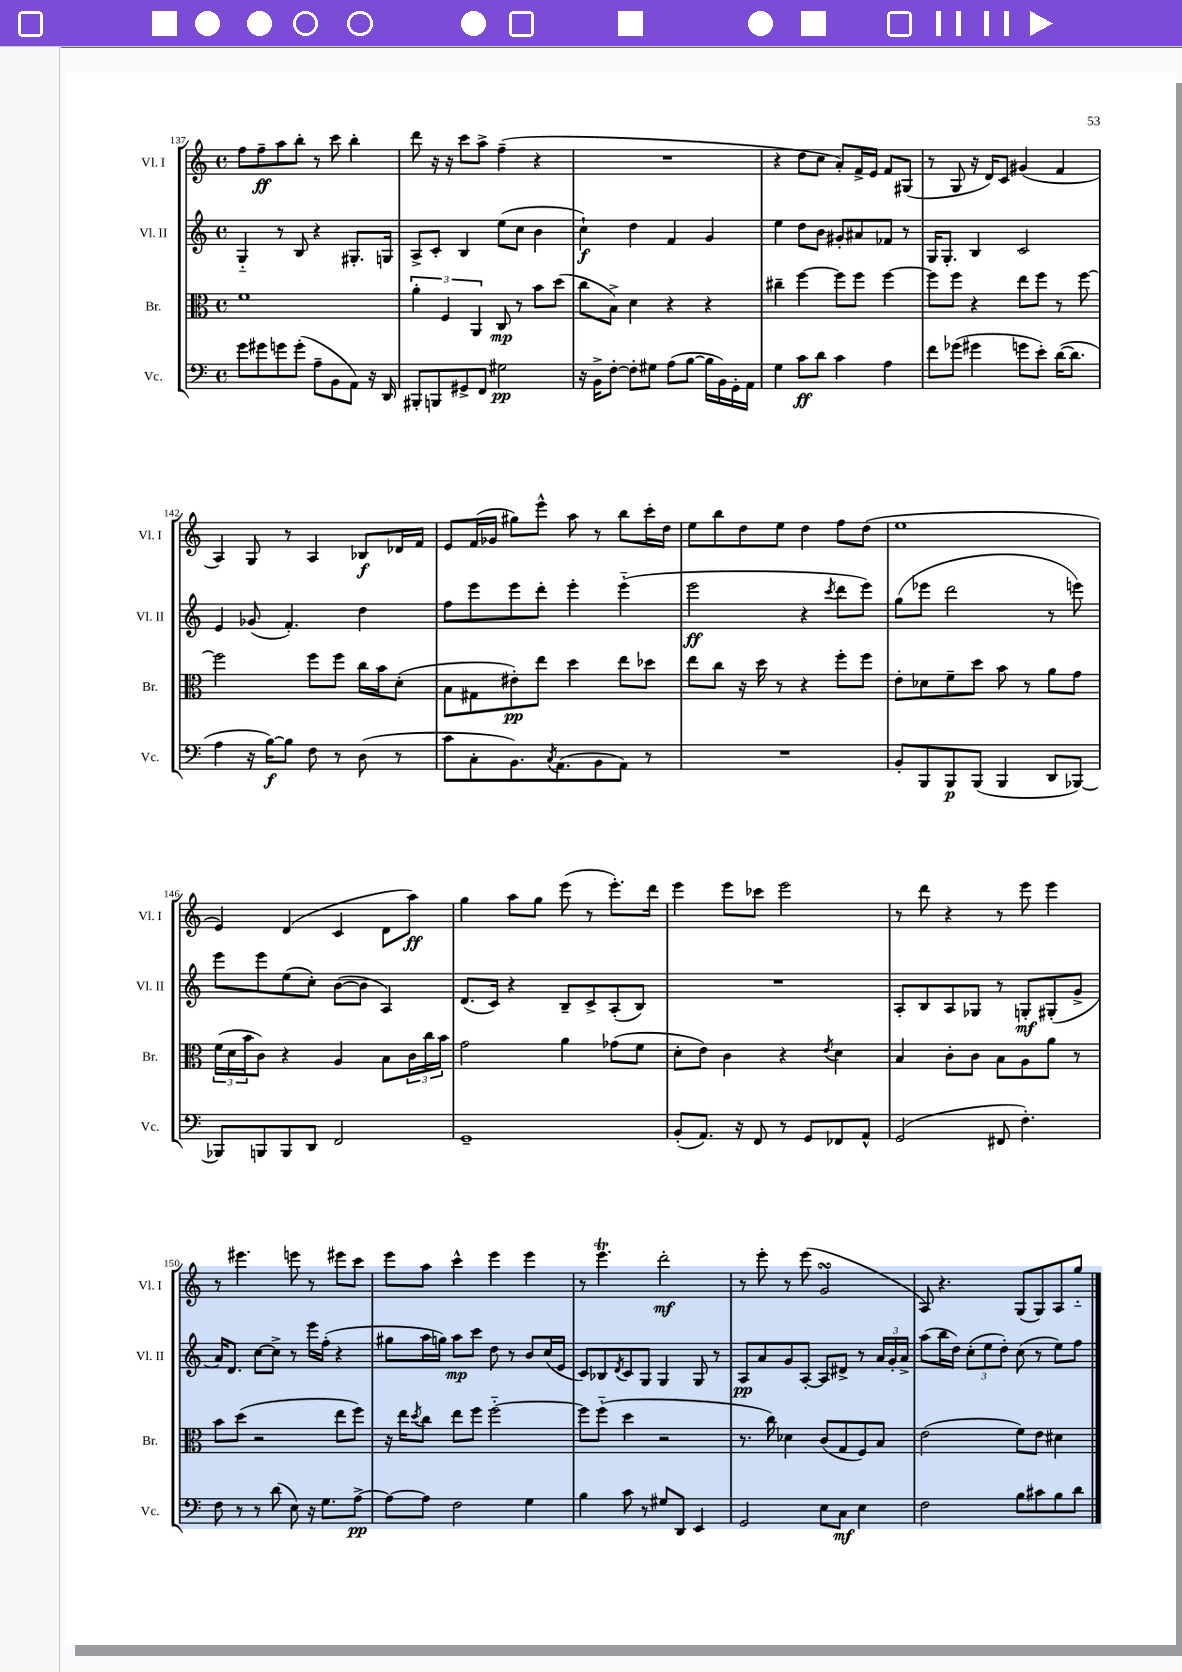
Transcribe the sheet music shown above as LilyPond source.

<<
\new StaffGroup <<
\new Staff = "s0" \with { instrumentName = "Vl. I" shortInstrumentName = "Vl. I" } {
    \clef treble \key c \major \defaultTimeSignature \time 4/4
    f''8 f''8--\ff a''8 b''8-. r8 c'''8 b''4-. |
    d'''8 r16 r16 c'''8 a''8-> f''4--( r4 |
    R1 |
    r4 d''8 c''8 a'8-.) f'16-> e'16 f'8 gis8( |
    r8 g8 r16 d'16) c'8 gis'4( f'4 |
    a4) g8 r8 a4 bes8\f des'16 f'16 |
    e'8 f'16( ges'16 gis''8) e'''8-^ a''8 r8 b''8 c'''16-. d''16 |
    e''8 b''8 d''8 e''8 d''4 f''8 d''8( |
    e''1 |
    e'4) d'4( c'4 d'8 a''8\ff) |
    g''4 a''8 g''8 e'''8( r8 e'''8.-.) d'''16 |
    e'''4 e'''8 ces'''8 e'''2 |
    r8 d'''8 r4 r8 e'''8 e'''4 |
    r8 eis'''4. e'''8 r8 eis'''8 c'''8 |
    e'''8 a''8 c'''4-^ e'''4 e'''4 |
    r8 e'''4.\trill d'''2-.\mf |
    r8 e'''8-. r8 e'''8( g'2\turn |
    a8) r4. g8( g8) a8 g''8-_ \bar "|." |
}
\new Staff = "s1" \with { instrumentName = "Vl. II" shortInstrumentName = "Vl. II" } {
    \clef treble \key c \major \defaultTimeSignature \time 4/4
    g4-_ r8 b8 r4 gis8.-. g16 |
    a8-> c'8-. b4 e''8( c''8 b'4 |
    c''4-!\f) d''4 f'4 g'4 |
    e''4 d''8 b'8 gis'8-. ais'8 fes'8 r8 |
    g16 g8.-. b4 c'2 |
    e'4 ges'8( f'4.-.) d''4 |
    f''8 e'''8 e'''8 d'''8-. e'''4-. e'''4-_( |
    e'''2\ff r4 \acciaccatura { c'''8 } d'''8 e'''8) |
    g''8( ees'''8 d'''2 r8 e'''8) |
    e'''8 e'''8 e''8( c''8-.) b'8~( b'8 a4) |
    d'8.( c'16) r4 b8-- c'8-> a8-.( b8) |
    R1 |
    a8-. b8 a8 ges8 r8 g8-.\mf gis8-.( g'8-> |
    a'16) d'8. c''8~ c''8-> r8 e'''16 f''16-.( r4 |
    gis''8 a''16 g''16) a''8\mp c'''8 d''8 r8 b'8 c''16( e'16 |
    c'8) bes8 \acciaccatura { d'8 } c'8 g8 g4 g8 r8 |
    a8\pp a'8 g'8 a8~-. a8 dis'8-> r8 \tuplet 3/2 { a'16 g'16-. a'16-> } |
    a''8( b''16 d''16) \tuplet 3/2 { c''8-.( e''8 d''8-.) } c''8( r8 e''8) f''8 \bar "|." |
}
\new Staff = "s2" \with { instrumentName = "Br." shortInstrumentName = "Br." } {
    \clef alto \key c \major \defaultTimeSignature \time 4/4
    f'1 |
    \tuplet 3/2 { a'4-. f4 a,4 } c8\mp r8 b'8 d''8( |
    c''8 b8->) d'4 r4 r4 |
    cis''4-- f''4~ f''8 f''8 f''4~ |
    f''8 f''8 r4 e''8 f''8 r8 f''8~ |
    f''2 f''8 f''8 c''16 b'16 d'8-.( |
    b8 gis8 eis'8-.\pp) e''8 d''4 e''8 des''8 |
    e''8 c''8 r16 d''16 r8 r4 f''8-. f''8 |
    e'8-. des'8 f'8-- d''8 b'8 r8 a'8 g'8 |
    \tuplet 3/2 { f'16( d'16 b'16 } c'8) r4 a4 b8 \tuplet 3/2 { c'16 c''16 b'16 } |
    g'2 a'4 ges'8( f'8 |
    d'8-. e'8) c'4 r4 \acciaccatura { e'8 } d'4 |
    b4 c'8-. c'8 b8 a8 a'8 r8 |
    b'8 d''8( r2 e''8 f''8) |
    r16 e''16 \acciaccatura { d''8 } c''8 e''8 f''8 f''2~-_ |
    f''8 f''8-_( d''4 r2 |
    r8. c''16) des'4 c'8( g8 f8) b8 |
    e'2( f'8) e'8 dis'4 \bar "|." |
}
\new Staff = "s3" \with { instrumentName = "Vc." shortInstrumentName = "Vc." } {
    \clef bass \key c \major \defaultTimeSignature \time 4/4
    g'8 gis'8 g'8 g'8-.( a8-- b,8 a,8) r16 d,16 |
    bis,,8-. b,,8 gis,8-> f,8 gis2\pp |
    r16 b,16-> f8~-. f8-. gis8 a8( b8~ b16 b,16) g,16-. a,16 |
    g4 c'8\ff d'8 c'4 a4 |
    f'8 ges'8( gis'4 g'8 e'8-.) d'16~( d'8. |
    a4 r16 b16~\f) b8 f8 r8 d8( r8 |
    c'8 c8-. b,8.) \acciaccatura { c8 } a,8.( b,8 a,8) r8 |
    R1 |
    b,8-. b,,8 b,,8\p b,,8( b,,4 d,8 bes,,8~) |
    bes,,8 b,,8 b,,8 d,8 f,2 |
    g,1-- |
    b,8-.( a,8.) r16 f,8 r8 g,8 fes,8 a,8-^ |
    g,2( fis,8 f4.-.) |
    f8 r8 r8 d'8( e8) r16 g8. a8~->\pp |
    a8~ a8 f2 g4 |
    b4 c'8 r8 gis8 d,8 e,4 |
    g,2 e8 c8\mf e4 |
    f2 b8 cis'8 b8 d'8 \bar "|." |
}
>>
>>
\layout { \context { \Score currentBarNumber = #137 } }
